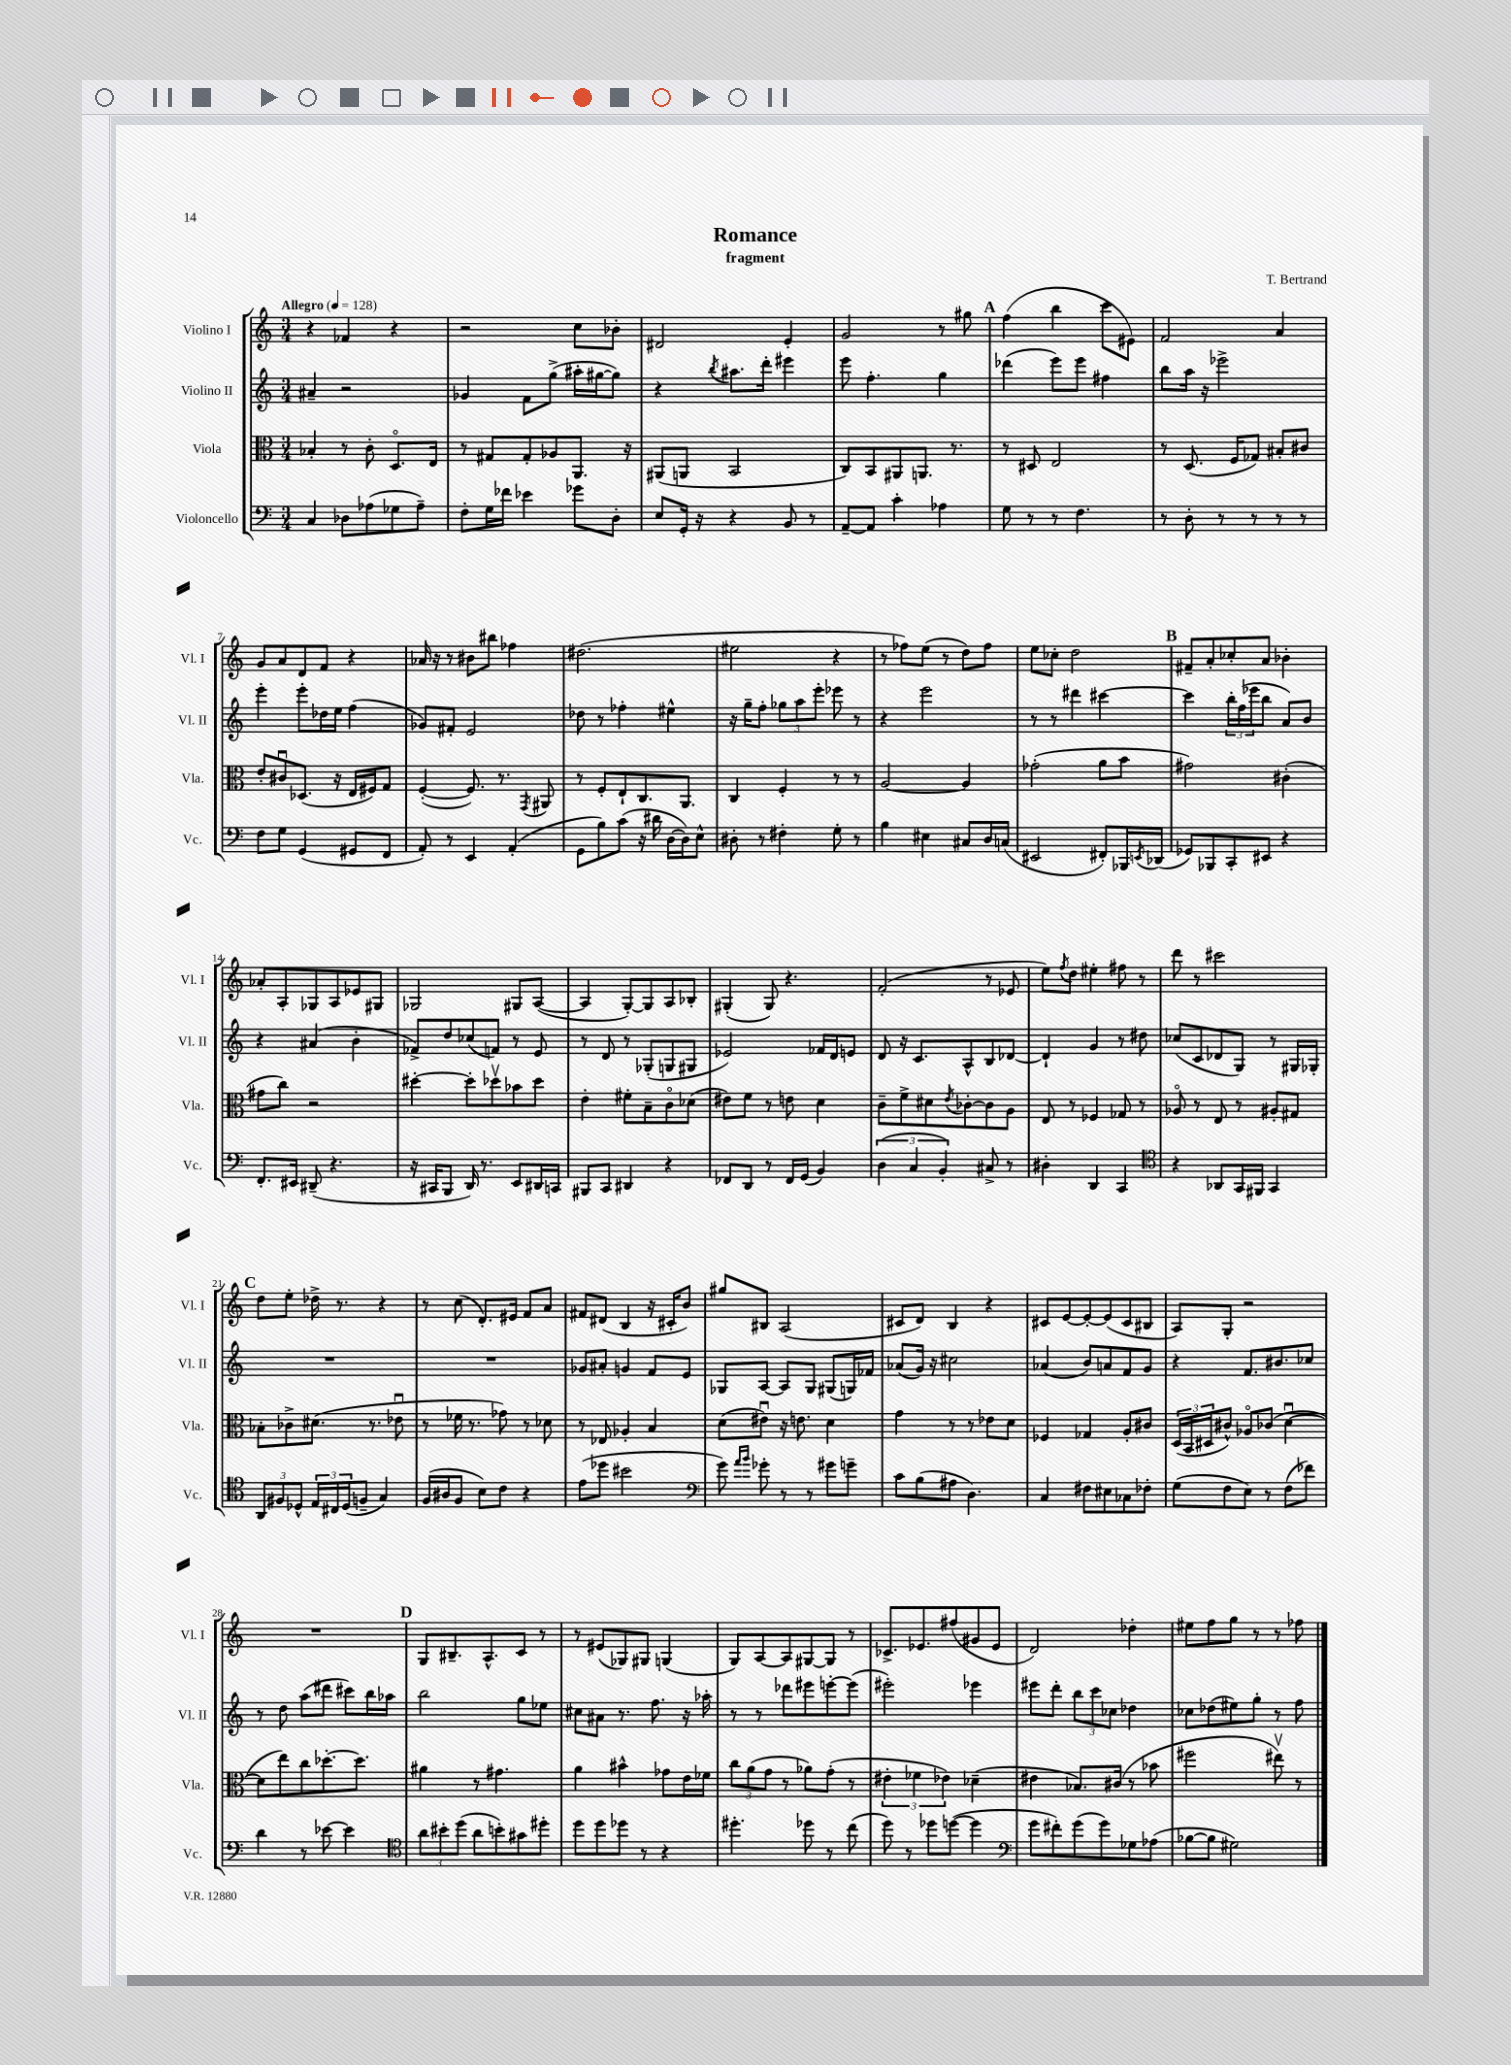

**kern	**kern	**kern	**kern
*staff4	*staff3	*staff2	*staff1
*clefF4	*clefC3	*clefG2	*clefG2
*k[]	*k[]	*k[]	*k[]
*M3/4	*M3/4	*M3/4	*M3/4
*MM128	*MM128	*MM128	*MM128
4C/	4B-'/	4a#~/	4r
8D-\L	8r	2r	4f-/
(8A-\	8c'\	.	.
8G-\	8.Do/L	.	4r
8A-~\J)	.	.	.
.	16E/Jk	.	.
=	=	=	=
8F'\L	8r	4g-/	2r
16G\L	8G#/L	.	.
16f-\JJ	.	.	.
4e-\	8G#'/	8f\L	.
.	8A-/	(8gg^\J	.
8g-\L	8.AA/J	16aa#'\LL	8cc\L
.	.	[16gg#\J	.
8D'\J	.	8gg#\]J)	8b-'\J
.	16r	.	.
=	=	=	=
8E/L	(8AA#/L	4r	2d#/
16GG'/Jk	8AA/J	.	.
16r	.	.	.
.	.	8qbb/	.
4r	2BB/	8.aa#\L	.
.	.	16ddd'\Jk	.
8BB/	.	4eee#\	4e'/
8r	.	.	.
=	=	=	=
[8AA~/L	8C/L)	8eee\	2g/
8AA/]J	8BB/	4.ff'\	.
4c'\	8AA#/	.	.
.	8.AA/J	.	.
4A-\	.	4gg\	8r
.	8.r	.	.
.	.	.	8gg#\
=	=	=	=
8G\	8r	(4ddd-\	(4ff\
8r	8D#/	.	.
8r	2E/	8eee\L)	4bb\
4.F\	.	8eee\J	.
.	.	4ff#\	8ccc\L
.	.	.	8e#\J)
=	=	=	=
8r	8r	8bb\L	2f/
8D'\	(8.D/	16aa\Jk	.
.	.	16r	.
8r	.	2eee-^\	.
.	16F/LK	.	.
8r	8G-/J)	.	.
8r	8B#'/L	.	4a/
8r	8c#/J	.	.
=	=	=	=
8F\L	8e'/L	4eee'\	8g/L
8G\J	8c#u/	.	8a/
(4GG/	(8.D-/J	8eee'\L	8d/
.	.	16dd-\L	8f/J
.	16r	16ee\JJ	.
8GG#/L	16E/LL	(4ff\	4r
.	16F#/J)	.	.
8FF/J	8G/J	.	.
=	=	=	=
8AA'/)	([4F'/	8g-/L)	16a-/
.	.	.	16r
8r	.	8f#'/J	8r
4EE/	8.F/])	2e/	8b#\L
.	.	.	8bb#\J
.	8.r	.	.
(4AA'/	.	.	4ff-\
.	8qGG/	.	.
.	8AA#/	.	.
=	=	=	=
8GG\L	8r	8dd-\	(2.dd#\
8B\)	8F'/L	8r	.
(8c\J	8E`/	4ff-'\	.
16r	8.C/	.	.
16d#\	.	.	.
[16D\LL	.	4ee#^^\	.
16D\]J)	8.AA/J	.	.
8E^^\J	.	.	.
=	=	=	=
8D#'\	4C/	16r	2ee#\
.	.	16gg~\LK	.
8r	.	8ff'\J	.
4F#'\	4F'/	12gg-\L	.
.	.	12aa\	.
.	.	12eee'\J	.
8G'\	8r	8eee-\	4r
8r	8r	8r	.
=	=	=	=
4B\	[2A/	4r	8r
.	.	.	8ff-\L)
4E#\	.	2eee\	(8ee\J
.	.	.	8r
8C#/L	4A/]	.	8dd\L)
16D/L	.	.	8ff-\J
(16C/JJ	.	.	.
=	=	=	=
2EE#/	(2g-'\	8r	8ee\L
.	.	8r	8cc-'\J
.	.	4ddd#\	2dd\
8FF#'/L)	8a\L	[4ccc#\	.
16BBB-/L	8b\J	.	.
8qEE/	.	.	.
(16DD-/JJ	.	.	.
=	=	=	=
8GG-/L)	2g#\)	4ccc#\]	8f#~/L
8BBB-/	.	.	8a'/
8CC'/	.	24bb'\LL	8cc-'/
.	.	(24ff\	.
.	.	24eee-\J	.
8EE#/J	.	8bb\J	8a/J
4r	(4c#'\	8a/L)	4b-'\
.	.	8b/J	.
=	=	=	=
8.FF'/L	8g#\L	4r	8a-'/L
.	8cc\J)	.	8A'/
16EE#/Jk	.	.	.
(8DD#~/	2r	(4a#/	8G-/
4.r	.	.	8A/
.	.	4b'\	8e-/
.	.	.	8G#/J
=	=	=	=
16r	[4dd#'\	8f-^/L)	2G-/
16CC#/LK	.	.	.
8BBB/J	.	8dd/	.
16DD/)	8dd#'\]L	(8cc-/	.
8.r	.	.	.
.	8dd-v\	8f/J)	.
8EE/L	8b-\	8r	8G#/L
16DD#/L	8dd-\J	8e/	([8A/J
16CC/JJ	.	.	.
=	=	=	=
8BBB#/L	4e'\	8r	4A/]
8CC/J	.	8d/	.
4DD#/	8f#'\L	8r	[8G'/L)
.	8B~\	(8G-'/L	8G/]
4r	8co\	8G/	8A/
.	(8d-\J	8G#/J	8B-'/J
=	=	=	=
8FF-/L	8e#\L)	2e-/)	(4G#'/
8DD/J	8f\J	.	.
8r	8r	.	8G#/)
16FF-/LL	8e\	.	4.r
(16GG/JJ	.	.	.
4BB/)	4d\	16f-/LL	.
.	.	16d/J	.
.	.	8e/J	.
=	=	=	=
(6D\	8c~\L	8d/	(2f'/
.	8f^\	16r	.
6C/	.	.	.
.	.	8.c/L	.
.	8d#\	.	.
6BB'/)	.	.	.
.	8qe/	.	.
.	[8c-'\	8A^^/	.
8C#^/	8c-\]	8B/	8r
8r	8A\J	[8d-/J	8e-/
=	=	=	=
4D#'\	8E/	4d-`/]	8ee\L)
.	.	.	8qff/
.	8r	.	8dd\J
4DD/	4F-/	4g/	4ee#'\
4CC/	8G-/	8r	8ff#\
.	8r	8dd#\	8r
=	=	=	=
*clefC4	*	*	*
4r	8A-o/	(8cc-/L	8ddd\
.	8r	8c/	8r
8AA-/L	8E/	8d-/	2ccc#\
16GG/L	8r	8G/J)	.
16FF#/JJ	.	.	.
4GG/	8A#'/L	8r	.
.	8G#/J	16G#/LL	.
.	.	16G-'/JJ	.
=	=	=	=
12AA/L	8B-'\L	2.r	8dd\L
12F#/	.	.	.
.	8c-^\	.	8ee'\J
12D-^^/J	.	.	.
24E/LL	(8.d#\J	.	16dd-^\
24C#/	.	.	.
.	.	.	8.r
(24D-/J	.	.	.
8F~/J	.	.	.
.	8.r	.	.
4G/)	.	.	4r
.	8e-u\	.	.
=	=	=	=
(16F/LL	8r	2.r	8r
16A#/J	.	.	.
8F/J	16f-\	.	(8cc\
.	8.r	.	.
8B\L)	.	.	8.d'/L)
8c\J	8g-\)	.	.
.	.	.	16e#/Jk
4r	8r	.	8f/L
.	8d-\	.	8a/J
=	=	=	=
(8e\L	8r	8g-/L	8f#/L
8dd-\J	8E-/	8a#'/J	(8d#/J
2b#\	4A-'/	4g/	4B/
.	4B/	8f/L	16r
.	.	.	16c#'/LK
.	.	8e/J	8b/J)
=	=	=	=
*clefF4	*	*	*
8g\)	(8d\L	8G-/L	8gg#/L
16qqa/LL	.	.	.
16qqb/JJ	.	.	.
8g-'\	8e#u\J)	[8A/J	8B#/J
8r	16r	8A/]L	(2A/
.	8.e\	.	.
8r	.	8G-/J	.
8g#\L	4d\	(8G#/L	.
8g~\J	.	16G/L)	.
.	.	16f-/JJ	.
=	=	=	=
8c\L	4g\	(8a-/L	8c#/L
(8B\	.	16g/Jk)	8d/J)
.	.	16r	.
8A#\J	8r	2cc#\	4B/
4.D\)	8r	.	.
.	8e-\L	.	4r
.	8d\J	.	.
=	=	=	=
4C/	4F-/	(4a-/	8c#/L
.	.	.	[8e/
8F#\L	4G-/	8b/L)	8e'/_
8E#\	.	8a/	(8e/]
8C-\	8A'/L	8f/	8c#/
8F-'\J	8c#/J	8g/J	8B#/J
=	=	=	=
(8G\L	(24D/LL	4r	8A/L)
.	24BB/	.	.
.	24D#/J	.	.
8F\	8c#^^/J)	.	8G'/J
8E\J)	8A-o/L	8.f/L	2r
8r	(8c-/J	.	.
.	.	8.b#/	.
(8F\L	[4du\	.	.
8f-\J)	.	8cc-/J	.
=	=	=	=
4d\	8d\]L	8r	2.r
.	8ee\)	8dd\	.
8r	8cc\	(8aa\L	.
[8e-\	[8.dd-'\	8ddd#\J	.
4e-\]	.	8ccc#\L)	.
.	8.dd-\]J	.	.
.	.	16bb\L	.
.	.	16aa-\JJ	.
=	=	=	=
*clefC4	*	*	*
12a\L	4a#\	2bb\	8G/L
12b#'\	.	.	.
.	.	.	8.B#~/
(12dd\J	.	.	.
8a\L	8r	.	.
.	.	.	8.A^^/
8b'\)	4.g#\	.	.
8g#\	.	8gg\L	8c/J
8dd#'\J	.	8ee-\J	8r
=	=	=	=
8dd\L	4a\	8cc#\L	8r
8dd\	.	8a#\J	(8e#/L
8dd-\J	4b#^^\	8.r	8G-/)
8r	.	.	8G#/J
.	.	8.ff\	.
4r	8g-\L	.	(4G/
.	16e\L	16r	.
.	16f-\JJ	16aa-'\	.
=	=	=	=
4.dd#'\	12cc\L	8r	8G/L)
.	(12a\	.	.
.	.	8r	[8A/
.	12g\J	.	.
.	8r	8ddd-\L	8A/]
8dd-\	8a-\L)	8eee#\	[8G#/
8r	(8g'\J	[8eee'\	8G#/]J
(8cc\	8r	(8eee\]J	8r
=	=	=	=
8dd\)	6e#'\	2eee#'\)	8.c-^/L
8r	.	.	.
.	6f-\	.	.
.	.	.	8.e-/
8dd-\L	.	.	.
.	6e-\)	.	.
([8dd\J	.	.	(8ff#/
4dd\]	(4d-~\	4eee-\	8g#/
.	.	.	8e-/J
=	=	=	=
*clefF4	*	*	*
8g\L	4e#\	8eee#\L	2d/)
8f#'\)	.	8ddd'\J	.
(8g\	8.B-/L)	12bb\L	.
.	.	12ccc\	.
8g\)	.	.	.
.	.	12cc-\J	.
.	(16c#/Jk	.	.
8G-\	8r	4dd-\	4dd-'\
(8A-\J	8b-\	.	.
=	=	=	=
[8B-\L	2ff#\	8cc-\L	8ee#\L
8B-\]J	.	(8dd-\	8ff\
2G#\)	.	8ee#\)	8gg\J
.	.	8gg'\J	8r
.	8ee#v\)	8r	8r
.	8r	8ff\	8ff-\
==	==	==	==
*-	*-	*-	*-
